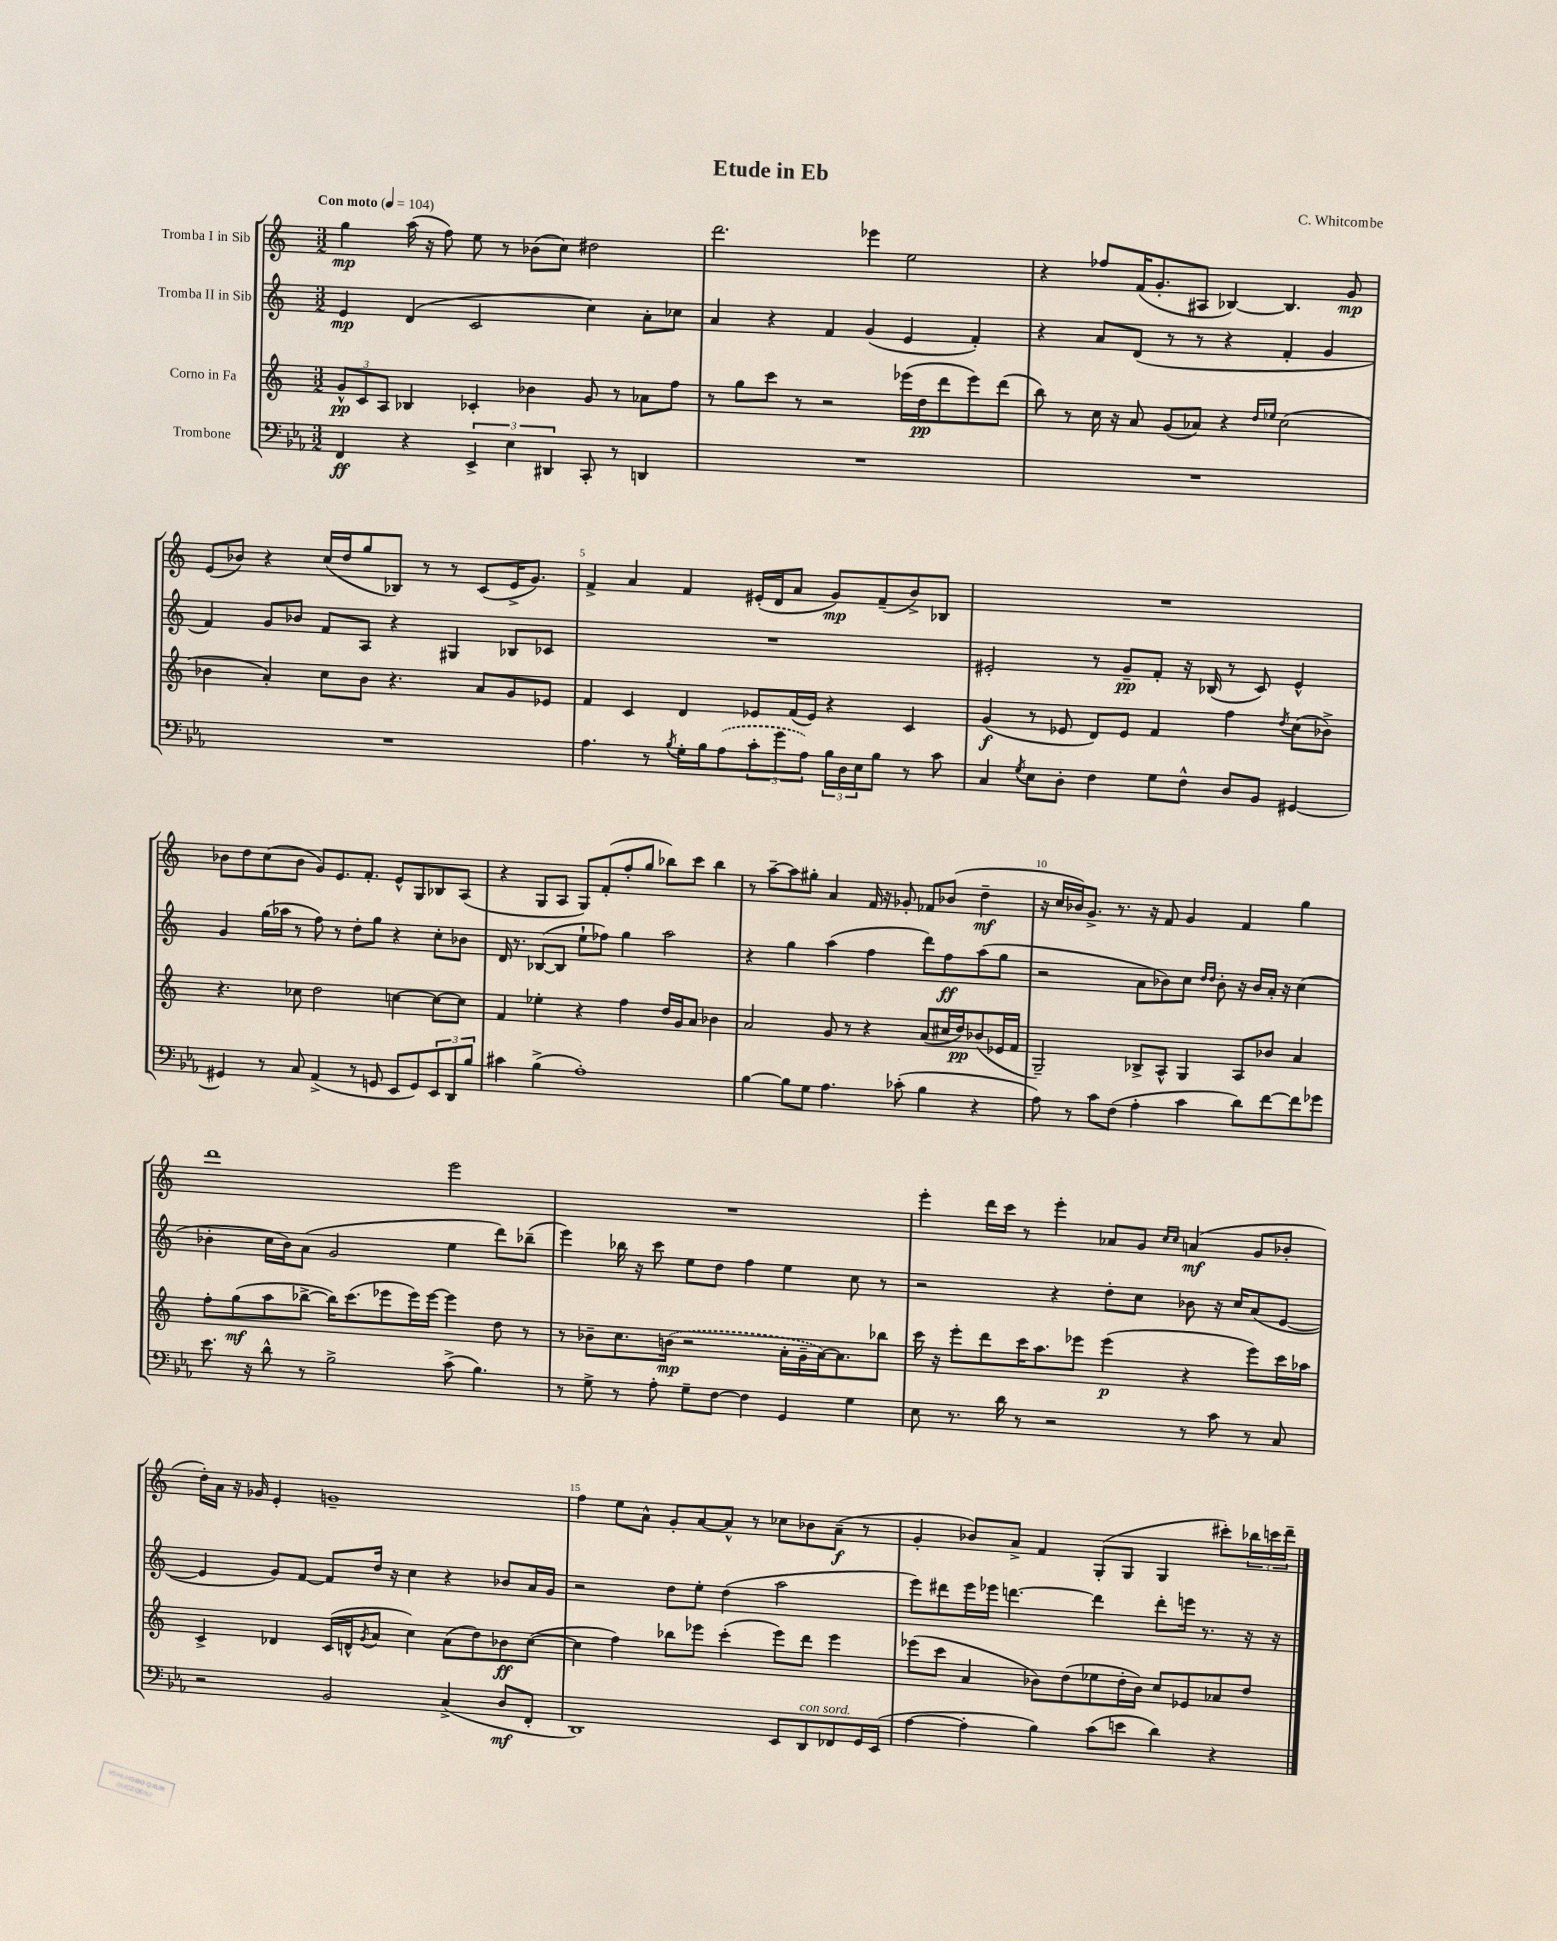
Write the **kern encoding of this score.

**kern	**dynam	**kern	**dynam	**kern	**dynam	**kern	**dynam
*part4	*part4	*part3	*part3	*part2	*part2	*part1	*part1
*staff4	*staff4	*staff3	*staff3	*staff2	*staff2	*staff1	*staff1
*I"Trombone	*	*I"Corno in Fa	*	*I"Tromba II in Sib	*	*I"Tromba I in Sib	*
*clefF4	*	*clefG2	*	*clefG2	*	*clefG2	*
*k[b-e-a-]	*	*k[]	*	*k[]	*	*k[]	*
*M3/2	*	*M3/2	*	*M3/2	*	*M3/2	*
*MM104	*	*MM104	*	*MM104	*	*MM104	*
=1	=1	=1	=1	=1	=1	=1	=1
!	!	!	!	!	!	!LO:TX:a:B:t=Con moto	!
4FF/	ff	12g^^/L	pp	4e/	mp	4gg\	mp
.	.	12c/	.	.	.	.	.
.	.	12A/J	.	.	.	.	.
4r	.	4B-X/	.	(4d/	.	(16aa\	.
.	.	.	.	.	.	16r	.
.	.	.	.	.	.	8ff\)	.
6EE-^/	.	4c-X'/	.	2c/	.	8ee\	.
.	.	.	.	.	.	8r	.
6E-\	.	.	.	.	.	.	.
.	.	4b-X\	.	.	.	(8b-X\L	.
6DD#X/	.	.	.	.	.	.	.
.	.	.	.	.	.	8cc\J)	.
8CC'/	.	8g/	.	4cc\)	.	2dd#X\	.
8r	.	8r	.	.	.	.	.
4DDn/	.	8a-X\L	.	8a'\L	.	.	.
.	.	8ff\J	.	8cc-X\J	.	.	.
=2	=2	=2	=2	=2	=2	=2	=2
1.r	.	8r	.	4a/	.	2.ddd\	.
.	.	8gg\L	.	.	.	.	.
.	.	8ccc\J	.	4r	.	.	.
.	.	8r	.	.	.	.	.
.	.	2r	.	4f/	.	.	.
.	.	.	.	(4g/	.	4eee-X\	.
.	.	(16eee-X\LL	.	4e/	.	2ee\	.
.	.	16dd\J	pp	.	.	.	.
.	.	8ddd\	.	.	.	.	.
.	.	8eee-\)	.	4f'/)	.	.	.
.	.	(8ddd\J	.	.	.	.	.
=3	=3	=3	=3	=3	=3	=3	=3
1.r	.	8bb\)	.	4r	.	4r	.
.	.	8r	.	.	.	.	.
.	.	16cc\	.	8a/L	.	8ff-X/L	.
.	.	16r	.	.	.	.	.
.	.	8a/	.	(8d/J	.	(16f/K	.
.	.	.	.	.	.	8.g'/	.
.	.	(8g/L	.	8r	.	.	.
.	.	8a-X/J)	.	8r	.	8A#X/J	.
.	.	4r	.	4r	.	[4B-X/)	.
.	.	16qqdd/LL	.	.	.	.	.
.	.	16qqee-X/JJ	.	.	.	.	.
.	.	(2cc\	.	4f'/	.	4.B-/]	.
.	.	.	.	4g/	.	.	.
.	.	.	.	.	.	8g/	mp
!!LO:LB:g=z
=4	=4	=4	=4	=4	=4	=4	=4
1.r	.	4b-X\	.	4f/)	.	(8e/L	.
.	.	.	.	.	.	8b-X/J)	.
.	.	4a'/)	.	8g/L	.	4r	.
.	.	.	.	8b-X/J	.	.	.
.	.	8cc\L	.	8f/L	.	(16cc/LL	.
.	.	.	.	.	.	16dd/J	.
.	.	8b-\J	.	8A/J	.	8gg/	.
.	.	4.r	.	4r	.	8B-X/J)	.
.	.	.	.	.	.	8r	.
.	.	.	.	4G#X/	.	8r	.
.	.	8a/L	.	.	.	(8c/L	.
.	.	8g/	.	8B-X/L	.	16e^/K	.
.	.	.	.	.	.	8.g/J)	.
.	.	8e-X/J	.	8c-X/J	.	.	.
=5	=5	=5	=5	=5	=5	=5	=5
4.A-\	.	4f/	.	1.r	.	4f^/	.
.	.	4c/	.	.	.	4a/	.
8r	.	.	.	.	.	.	.
8qB-/	.	.	.	.	.	.	.
16G'\LL	.	4d/	.	.	.	4f/	.
16B-\J	.	.	.	.	.	.	.
(8A-\	.	.	.	.	.	.	.
12c'\	.	8e-X/L	.	.	.	(16e#X'/LL	.
.	.	.	.	.	.	16d/J	.
12g\	.	.	.	.	.	.	.
.	.	(16f/L	.	.	.	8a/J	.
12A-\J)	.	.	.	.	.	.	.
.	.	16e-/JJ)	.	.	.	.	.
24B-\LL	.	4r	.	.	.	8g/L)	mp
24D\	.	.	.	.	.	.	.
24E-\J	.	.	.	.	.	.	.
8B-\J	.	.	.	.	.	(8f~/	.
8r	.	4c/	.	.	.	8b^/)	.
8c\	.	.	.	.	.	8B-X/J	.
=6	=6	=6	=6	=6	=6	=6	=6
4C/	.	(4g/	f	2e#X'/	.	1.r	.
8qG/	.	.	.	.	.	.	.
8E-\L	.	8r	.	.	.	.	.
8D'\J	.	8e-X/	.	.	.	.	.
4F\	.	8d/L)	.	8r	.	.	.
.	.	8e-/J	.	8g~/L	pp	.	.
8G\L	.	4f/	.	8f'/J	.	.	.
8F^^\J	.	.	.	16r	.	.	.
.	.	.	.	(16B-X/	.	.	.
8D/L	.	4ff\	.	8r	.	.	.
8BB-/J	.	.	.	8c/)	.	.	.
.	.	8qdd/	.	.	.	.	.
[4GG#X/	.	(8cc\L	.	4e#^^/	.	.	.
.	.	8b-X^\J)	.	.	.	.	.
!!LO:LB:g=z
=7	=7	=7	=7	=7	=7	=7	=7
4GG#X/]	.	4.r	.	4g/	.	8b-X\L	.
.	.	.	.	.	.	8dd\	.
8r	.	.	.	(16gg\LL	.	(8cc\	.
.	.	.	.	16aa-X\JJ	.	.	.
8C/	.	8cc-X\	.	8r	.	8b-\J	.
(4AA-^/	.	2dd\	.	8ff\)	.	8g/L)	.
.	.	.	.	8r	.	8.e/	.
8r	.	.	.	8dd'\L	.	.	.
.	.	.	.	.	.	8.f'/J	.
8GGn/	.	.	.	8gg\J	.	.	.
8EE-/L	.	[4ccn\	.	4r	.	8e^^/L	.
8GG/)	.	.	.	.	.	8G/	.
12EE-/	.	8cc\L_	.	8cc'\L	.	8B-X/	.
12DD/	.	.	.	.	.	.	.
.	.	8cc\J]	.	8b-X\J	.	(8A/J	.
12B-/J	.	.	.	.	.	.	.
=8	=8	=8	=8	=8	=8	=8	=8
4c#X\	.	4f/	.	16d/	.	4r	.
.	.	.	.	8.r	.	.	.
(4B-^\	.	4ee-X'\	.	([8B-X/L	.	8G/L	.
.	.	.	.	8B-/J]	.	8A/J	.
1A-')	.	4r	.	8ee`\L	.	8G/L)	.
.	.	.	.	8ff-X\J)	.	(8f'/	.
.	.	4ff\	.	4gg\	.	8ff'/	.
.	.	.	.	.	.	8gg/J	.
.	.	16dd/LL	.	2aa\	.	8bb-X\L)	.
.	.	16g/J	.	.	.	.	.
.	.	8a/J	.	.	.	8ccc\J	.
.	.	4b-X\	.	.	.	4bb-\	.
=9	=9	=9	=9	=9	=9	=9	=9
[4B-\	.	2a/	.	4r	.	8r	.
.	.	.	.	.	.	[8aa~\L	.
8B-\L]	.	.	.	4gg\	.	8aa\]	.
8G\J	.	.	.	.	.	8gg#X'\J	.
4.A-\	.	8g/	.	(4aa\	.	4a/	.
.	.	8r	.	.	.	.	.
.	.	4r	.	4ff\	.	16f/	.
.	.	.	.	.	.	16r	.
(8c-X'\	.	.	.	.	.	8g-X'/	.
4B-\	.	(8a/L	.	8ddd\L)	.	8f-X/L	.
.	.	16cc#X/L	.	8ff\	ff	(8b-X/J	.
.	.	16dd/J)	pp	.	.	.	.
4r	.	(8b-X/	.	(8aa\	.	4dd~\	mf
.	.	16e-X/L	.	8gg\J	.	.	.
.	.	16f/JJ	.	.	.	.	.
=10	=10	=10	=10	=10	=10	=10	=10
8A-\)	.	2G~/)	.	2r	.	16r	.
.	.	.	.	.	.	16cc/LL	.
8r	.	.	.	.	.	16b-X/J)	.
.	.	.	.	.	.	8.g^/J	.
8c\L	.	.	.	.	.	.	.
(8F\J	.	.	.	.	.	8.r	.
4A-'\	.	8B-X^/L	.	8a\L	.	.	.
.	.	.	.	.	.	16r	.
.	.	8A^^/J	.	8b-X\)	.	8f/	.
4c\	.	4G/	.	8cc\J	.	4g/	.
.	.	.	.	16qqdd/LL	.	.	.
.	.	.	.	16qqdd/JJ	.	.	.
.	.	.	.	8b-'\	.	.	.
8d\L)	.	8A/L	.	16r	.	4f/	.
.	.	.	.	16b-/LL	.	.	.
[8f\	.	8b-X/J	.	16a'/JJ	.	.	.
.	.	.	.	16r	.	.	.
8f\]	.	4a/	.	(4cc\	.	4gg\	.
8g-X\J	.	.	.	.	.	.	.
!!LO:LB:g=z
=11	=11	=11	=11	=11	=11	=11	=11
8.e-\	.	8ff'\L	.	4b-X'\	.	1ddd	.
.	.	(8gg\	mf	.	.	.	.
16r	.	.	.	.	.	.	.
8d^^\	.	8aa\	.	16cc\LL	.	.	.
.	.	.	.	16b-\J)	.	.	.
8r	.	[8bb-X^\J	.	(8a\J	.	.	.
2B-^\	.	16bb-\KL])	.	2g/	.	.	.
.	.	(8.ccc\	.	.	.	.	.
.	.	8eee-X\	.	.	.	.	.
.	.	16eee-\L)	.	.	.	.	.
.	.	[16eee-\JJ	.	.	.	.	.
(8c^\	.	4eee-\]	.	4ee\	.	2eee\	.
4.B-\)	.	.	.	.	.	.	.
.	.	8dd\	.	8ddd\L)	.	.	.
.	.	8r	.	(8bb-X~\J	.	.	.
=12	=12	=12	=12	=12	=12	=12	=12
8r	.	8r	.	4eee\)	.	1.r	.
8G^\	.	8b-X~\L	.	.	.	.	.
8r	.	8.cc\	.	16bb-X\	.	.	.
.	.	.	.	16r	.	.	.
8A-'\	.	.	.	8ccc\	.	.	.
.	.	(16bn\Jk	mp	.	.	.	.
8G~\L	.	2r	.	8ee\L	.	.	.
[8F\J	.	.	.	8dd\J	.	.	.
4F\]	.	.	.	4ff\	.	.	.
4GG/	.	16a'\LL	.	4ee\	.	.	.
.	.	16g~\	.	.	.	.	.
.	.	[16a\J)	.	.	.	.	.
.	.	8.a\]	.	.	.	.	.
4G\	.	.	.	8cc\	.	.	.
.	.	8bb-X\J	.	8r	.	.	.
=13	=13	=13	=13	=13	=13	=13	=13
8E-\	.	16ccc\	.	2r	.	4eee'\	.
.	.	16r	.	.	.	.	.
8.r	.	8eee'\L	.	.	.	.	.
.	.	8ddd\	.	.	.	16ddd\LL	.
16d\	.	.	.	.	.	16ccc\JJ	.
8r	.	16ccc\K	.	.	.	8r	.
.	.	8.aa\	.	.	.	.	.
2r	.	.	.	4r	.	4eee'\	.
.	.	8eee-X\J	.	.	.	.	.
.	.	(4eee-\	p	8dd'\L	.	8a-X/L	.
.	.	.	.	8cc\J	.	8g/J	.
.	.	.	.	.	.	16qqcc/LL	.
.	.	.	.	.	.	16qqcc/JJ	.
8r	.	4r	.	8b-X\	.	(4an/	mf
8c\	.	.	.	16r	.	.	.
.	.	.	.	16cc/KL	.	.	.
8r	.	8eee-\L)	.	(8a/	.	8g/L	.
8C/	.	16ccc\L	.	[8e/J	.	8b-X'/J	.
.	.	16aa-X\JJ	.	.	.	.	.
!!LO:LB:g=z
=14	=14	=14	=14	=14	=14	=14	=14
2r	.	4c^/	.	4e/]	.	16dd'\LL)	.
.	.	.	.	.	.	16a\JJ	.
.	.	.	.	.	.	16r	.
.	.	.	.	.	.	16g-X/	.
.	.	4d-X/	.	8g/L)	.	4e'/	.
.	.	.	.	[8f/J	.	.	.
2BB-/	.	(16c/LL	.	8f/L]	.	1gn~	.
.	.	16dn^^/J	.	.	.	.	.
.	.	8qg/	.	.	.	.	.
.	.	8a/J	.	16dd/Jk	.	.	.
.	.	.	.	16r	.	.	.
.	.	4cc\)	.	4cc\	.	.	.
(4C^/	.	(8a\L	.	4r	.	.	.
.	.	8dd\)	.	.	.	.	.
8D/L	mf	8b-X\	ff	8b-X/L	.	.	.
8FF'/J	.	([8cc\J	.	16a/L	.	.	.
.	.	.	.	16g/JJ	.	.	.
=15	=15	=15	=15	=15	=15	=15	=15
1DD)	.	4cc\]	.	2r	.	4ff\	.
.	.	4ff\)	.	.	.	8ee\L	.
.	.	.	.	.	.	8a^^\J	.
.	.	8bb-X\L	.	8dd\L	.	8g'/L	.
.	.	8eee-X\J	.	8ee'\J	.	[8a/	.
.	.	(4ccc'\	.	(4dd\	.	8a^^/J]	.
.	.	.	.	.	.	8r	.
8EE-/L	.	8eee-\L)	.	2aa\	.	8cc-X\L	.
!LO:TX:a:i:t=con sord.	!	!	!	!	!	!	!
8DD/	.	8ddd\J	.	.	.	8b-X\	.
8FF-X/	.	4eee-\	.	.	.	(8a~\J	f
16GG/L	.	.	.	.	.	8r	.
(16EE-/JJ	.	.	.	.	.	.	.
=16	=16	=16	=16	=16	=16	=16	=16
[4A-\	.	(8eee-X\L	.	8eee\L)	.	4g'/	.
.	.	8ccc\J	.	8ddd#X\	.	.	.
4A-'\]	.	4a/	.	16eee\L	.	8b-X/L)	.
.	.	.	.	16eee-X\JJ	.	.	.
.	.	.	.	[4.dddn\	.	8a^/J	.
4B-\)	.	8b-X\L)	.	.	.	4f/	.
.	.	(8dd\	.	.	.	.	.
(8c\L	.	8ee-X\	.	4ddd\]	.	(8G'/L	.
8en\J	.	16dd'\L	.	.	.	8G/J	.
.	.	16b-\JJ)	.	.	.	.	.
4d\)	.	8cc/L	.	8ddd'\L	.	4G/	.
.	.	8e-X/	.	16eeen\Jk	.	.	.
.	.	.	.	8.r	.	.	.
4r	.	8a-X/	.	.	.	8ccc#X'\L)	.
.	.	8dd/J	.	16r	.	24bb-X\L	.
.	.	.	.	.	.	24cccn\	.
.	.	.	.	16r	.	.	.
.	.	.	.	.	.	24ddd~\JJ	.
==	==	==	==	==	==	==	==
*-	*-	*-	*-	*-	*-	*-	*-
